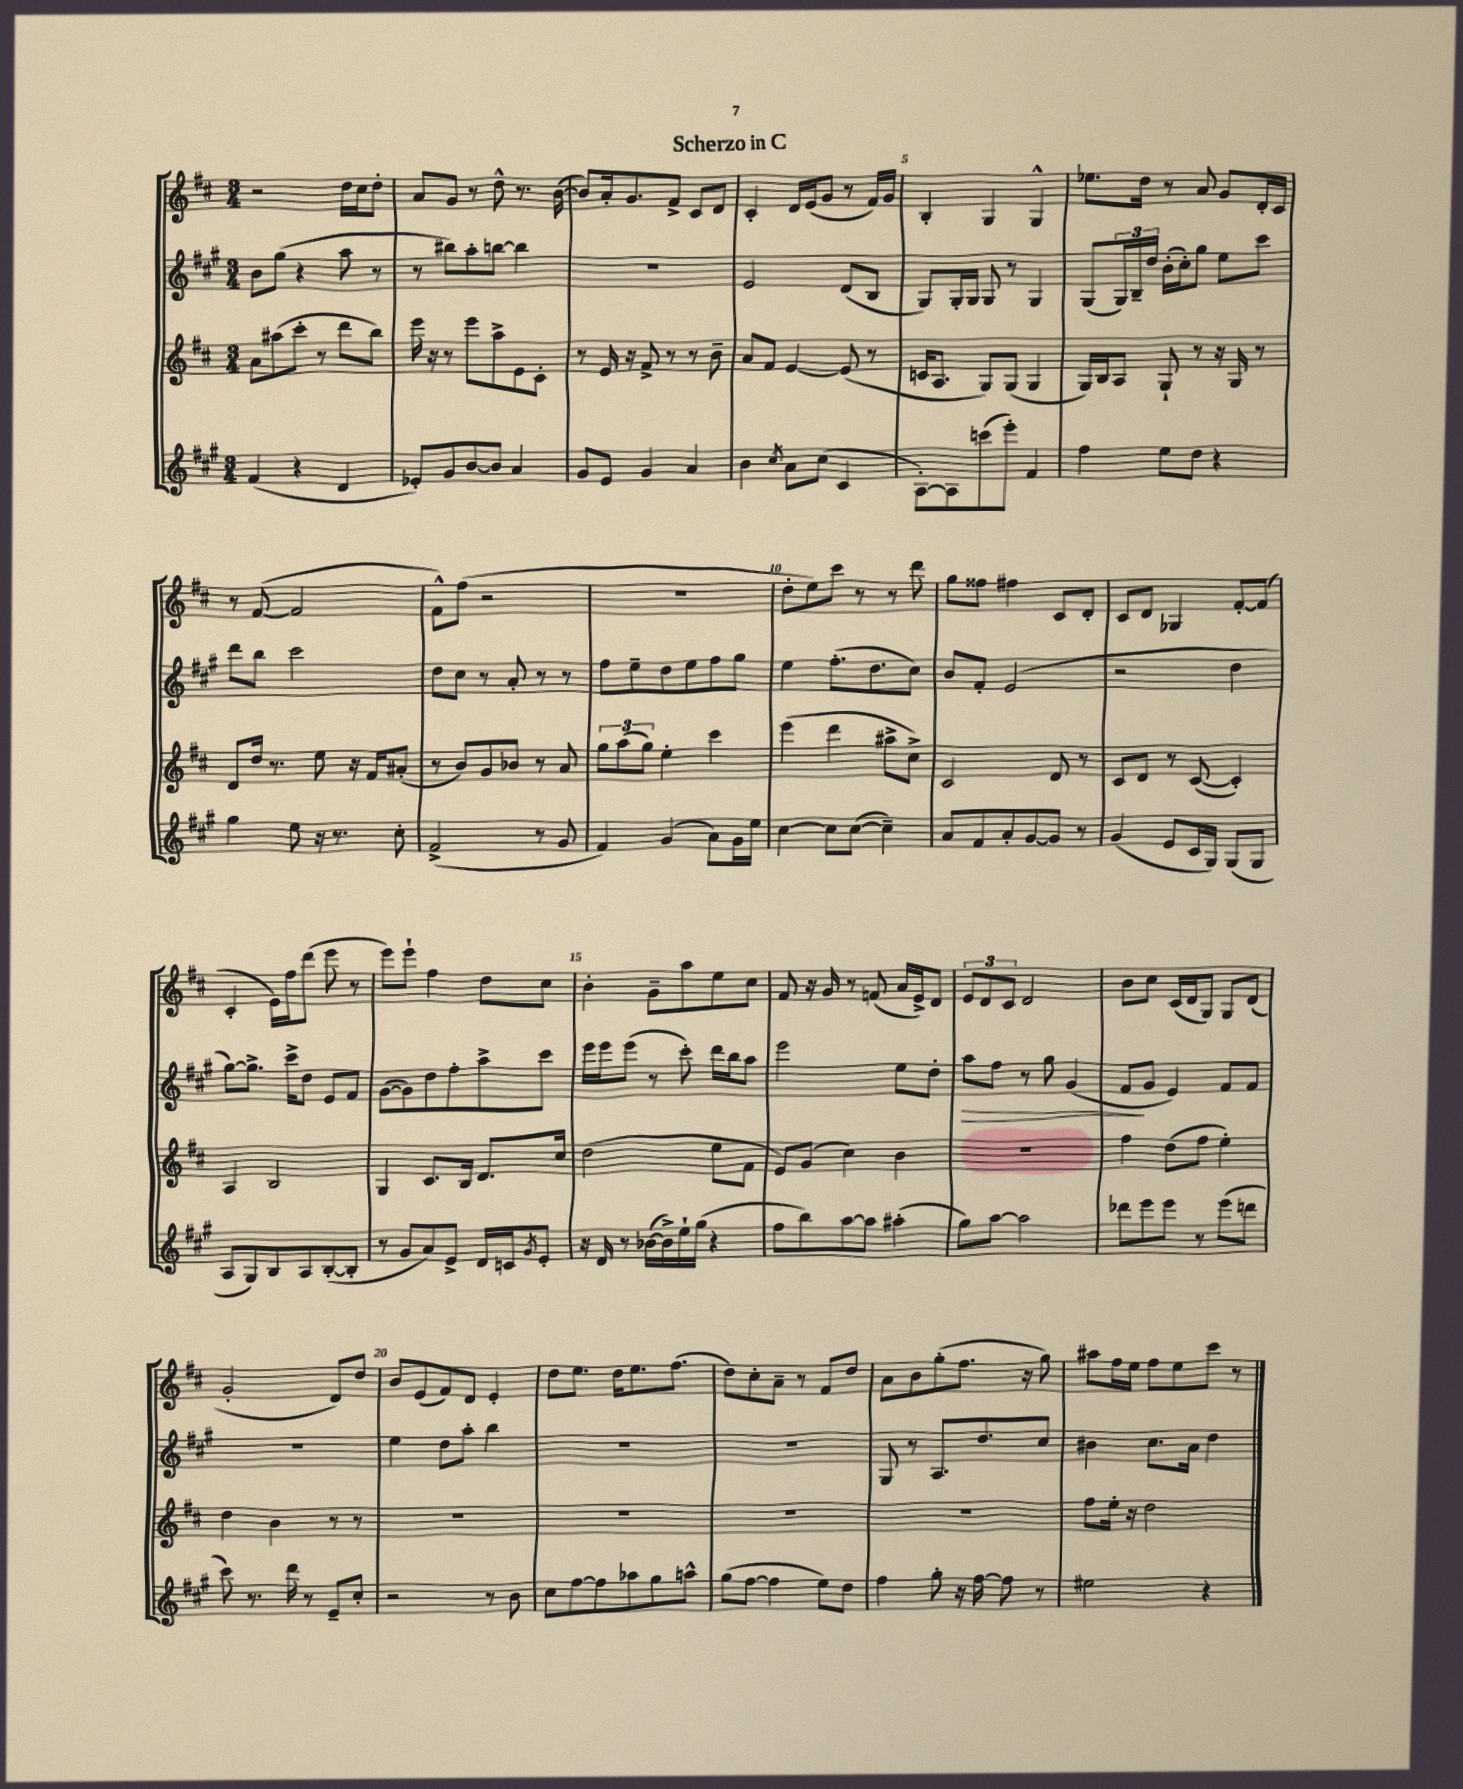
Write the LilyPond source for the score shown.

\header { title = "Scherzo in C" }
<<
\new StaffGroup <<
\new Staff = "s0" {
    \clef treble \key d \major \numericTimeSignature \time 3/4
    r2 d''16 cis''16 d''8-. |
    a'8 g'8 r8 d''8-^ r8. b'16~( |
    b'8) a'16-. g'8. fis'8-> cis'8 d'8 |
    cis'4-. d'16 e'16( g'8 r8 fis'16) g'16 |
    b4-. g4 g4-^ |
    ees''8. d''16 r8 a'8 g'8 d'16-. cis'16 |
    r8 fis'8~( fis'2 |
    fis'8-^) fis''8( r2 |
    R2. |
    d''8-. e''8) cis'''8 r8 r8 d'''8 |
    g''8 fisis''8 fis''4 cis'8 d'8-. |
    cis'8 d'8 ges4 fis'8~-. fis'8( |
    cis'4-. e'16) fis''16 d'''8( e'''8 r8 |
    e'''8) e'''8-! fis''4 d''8 cis''8 |
    b'4-. g'8-- a''8 e''8 cis''8 |
    fis'8 r16 g'16 r8 f'8( a'16 e'16->) d'8 |
    \tuplet 3/2 { e'8 d'8 cis'8 } d'2 |
    b'8 cis''8 cis'16( d'16 g8) g8 d'8( |
    g'2-. d'8) d''8 |
    b'8 e'8( fis'8) d'8 e'4-. |
    d''8 e''8. d''16 e''8. fis''8.( |
    d''8) cis''8-. a'8-- r8 fis'8 d''8 |
    a'8 b'8 g''8-.( fis''8. r16 g''8) |
    ais''8 fis''16 e''16 fis''8 e''8 cis'''8 r8 \bar "|." |
}
\new Staff = "s1" {
    \clef treble \key a \major \numericTimeSignature \time 3/4
    b'8 gis''8( r4 a''8 r8 |
    r8 bis''8) a''8-. b''8~ b''4 |
    R2. |
    e'2 d'8( b8 |
    gis8) gis16-. gis16 gis8 r8 gis4 |
    gis8( \tuplet 3/2 { gis16) b16-- d''16 } b'16-.( cis''16-.) gis''8 e''8 cis'''8 |
    d'''8 b''8 cis'''2 |
    d''8 cis''8 r8 a'8-. r8 r8 |
    fis''8 e''8-- d''8 e''8 fis''8 gis''8 |
    e''4 fis''8.-.( d''8. cis''8) |
    b'8 fis'8-. e'2( |
    r2 d''4 |
    gis''8~) gis''8.-> cis'''16-> d''8 e'8 fis'8 |
    gis'8~( gis'8) d''8 fis''8-. a''8-> cis'''8 |
    e'''16 e'''16 e'''8( r8 cis'''8-.) d'''16 b''16 a''8 |
    e'''2 e''8 d''8-. |
    a''8\> fis''8 r8 gis''8 gis'4( |
    fis'8\! gis'8 e'4) fis'8 fis'8 |
    R2. |
    e''4 d''8 a''8-. b''4 |
    R2. |
    R2. |
    gis8 r8 a8. d''8. cis''8 |
    bis'4 cis''8. a'16 d''4 \bar "|." |
}
\new Staff = "s2" {
    \clef treble \key d \major \numericTimeSignature \time 3/4
    a'8 ais''8( cis'''8-. r8 d'''8 b''8) |
    e'''16 r16 r8 e'''8 a''8-> e'8 cis'8-. |
    r8 e'16 r16 fis'8-> r8 r8 b'8-- |
    a'8 fis'8 e'4~ e'8( r8 |
    c'16 a8. g8) g8( g4 |
    g16) b16 a8 g8-! r8 r16 g16 r8 |
    d'8 d''16 r8. e''8 r16 fis'16 ais'8-.( |
    r8 b'8) g'8 bes'8 r8 a'8 |
    \tuplet 3/2 { g''8 a''8( g''8) } e''4-. cis'''4 |
    e'''4( d'''4 ais''8-> cis''8->) |
    cis'2 d'8 r8 |
    cis'8 d'8 r8 cis'8~( cis'4-.) |
    a4 b2 |
    g4 cis'8. b16 d'8. cis''16 |
    d''2( e''8 fis'8 |
    e'8) g'8( cis''4) b'4 |
    R2. |
    fis''4 d''8( fis''8 e''4-.) |
    d''4 b'4 r8 r8 |
    R2. |
    R2. |
    R2. |
    R2. |
    fis''8 e''16-. r16 d''2 \bar "|." |
}
\new Staff = "s3" {
    \clef treble \key a \major \numericTimeSignature \time 3/4
    fis'4( r4 d'4 |
    ees'8-.) gis'8 b'8~ b'8 a'4 |
    gis'8 e'8 gis'4 a'4 |
    b'4 \acciaccatura { cis''8 } a'8 cis''8( cis'4 |
    a8~-.) a8 c'''8( e'''8-.) fis'4 |
    fis''4 e''8 d''8 r4 |
    gis''4 e''8 r16 r8. cis''8-. |
    fis'2->( r8 gis'8 |
    fis'4) gis'4( a'8) gis'16 e''16 |
    cis''4~ cis''8 cis''8~( cis''4--) |
    a'8 fis'8 a'8-. gis'8~ gis'8 r8 |
    gis'4( e'8 cis'16 gis16) gis8( gis8 |
    a8 gis8) b8 a8 b8~-.( b8-. |
    r8 gis'8 a'8) e'8-> d'16 c'16 \acciaccatura { gis'8 } e'8-. |
    r16 d'16 r8 bes'16~( bes'16->) e''16-! gis''16( r4 |
    fis''8 b''8) a''8~ a''8 ais''4-.( |
    gis''8) a''8~ a''2 |
    des'''8 e'''8 e'''8 r8 e'''8( d'''8 |
    cis'''8) r8. d'''16 r8 e'8-- cis''8-. |
    r2 r8 b'8 |
    cis''8 fis''8~ fis''8 aes''8 gis''8 a''8-^ |
    gis''8( fis''8~ fis''4 e''8) d''8 |
    fis''4 gis''8-. r16 fis''16~ fis''8 r8 |
    eis''2 r4 \bar "|." |
}
>>
>>
\layout { \context { \Score \override BarNumber.break-visibility = ##(#f #t #t) barNumberVisibility = #(every-nth-bar-number-visible 5) } }
